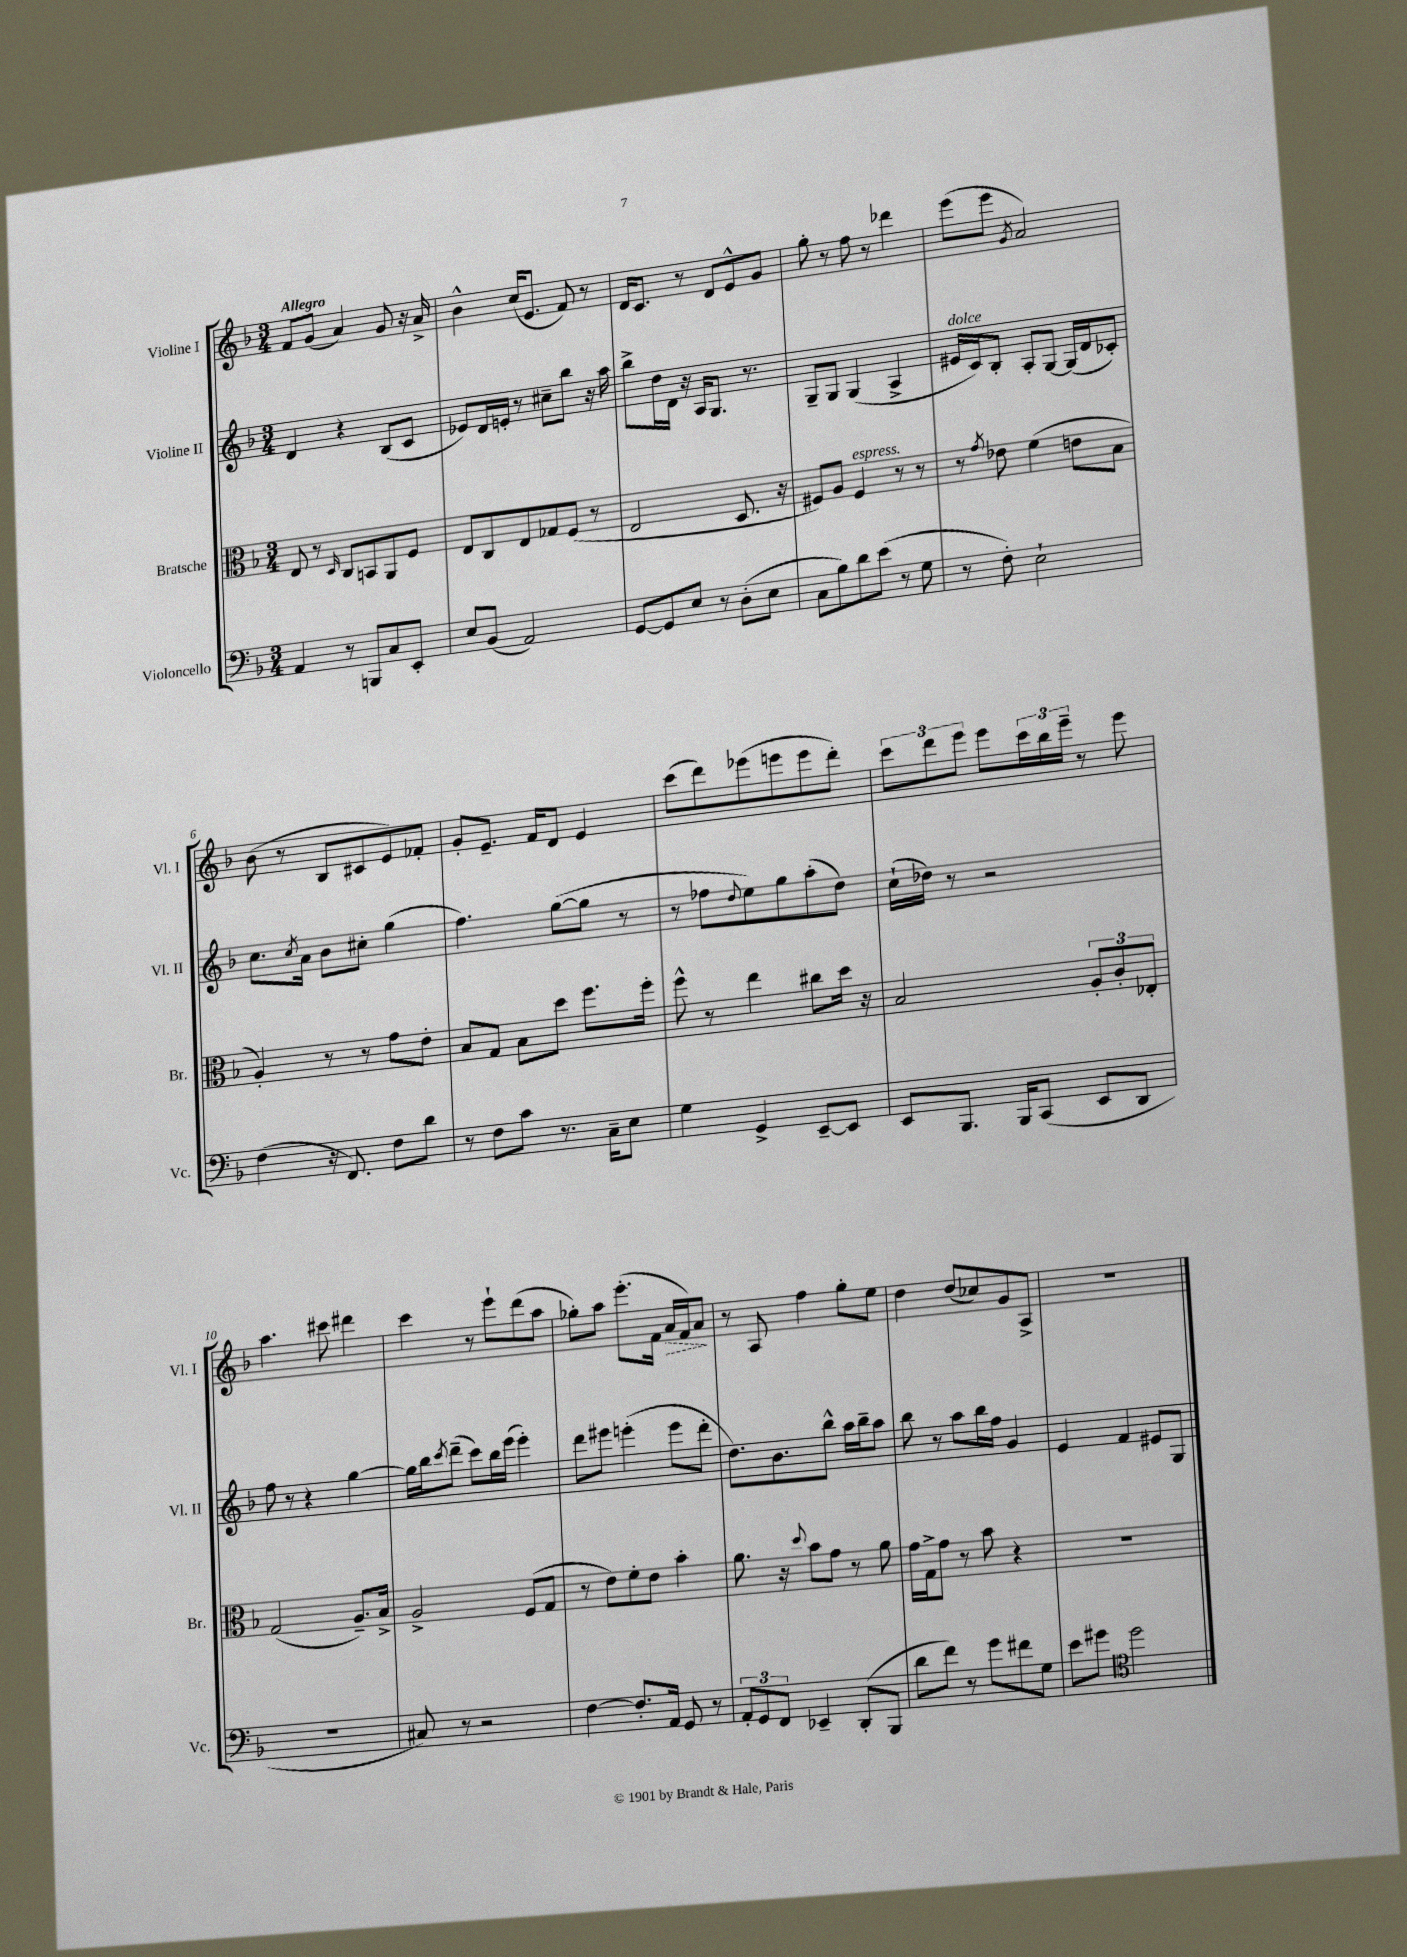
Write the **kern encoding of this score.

**kern	**kern	**kern	**kern
*staff4	*staff3	*staff2	*staff1
*clefF4	*clefC3	*clefG2	*clefG2
*k[b-]	*k[b-]	*k[b-]	*k[b-]
*M3/4	*M3/4	*M3/4	*M3/4
4AA	8E	4d	8f
.	8r	.	(8g
.	16qqD	.	.
8r	8C	4r	4a)
8BBB	8BB	.	.
8C	8AA	(8B-	8g
8EE'	8F	8c	16r
.	.	.	16a^
=	=	=	=
8E	8E	8e-)	4b-^^
(8BB-	8C	16d	.
.	.	16e'	.
2AA)	8E	8r	(16cc
.	.	.	8.e
.	8G-	8cc#~	.
.	(8F	8bb-	8f)
.	8r	16r	8r
.	.	16aa	.
=	=	=	=
[8GG	2E	8bb-^	16d
.	.	.	8.c
8GG]	.	16dd	.
.	.	16d	.
8E	.	16r	8r
.	.	16A	.
8r	.	8.G	8d
(8D'	8.D	.	8e^^
.	.	8.r	.
8E	.	.	8g
.	16r	.	.
=	=	=	=
8C	8F#)	8G~	8gg'
8B-)	8A	8G	8r
8d	4F#	(4G	8ff
(8e	.	.	8r
8r	8r	4A^	4ddd-
8G	8r	.	.
=	=	=	=
8r	8r	16e#	(8eee
.	.	16c)	.
.	8qg	.	.
8F')	8e-	8B-'	8eee
.	.	.	8qg
2E`	(4f	8A'	2a)
.	.	[8G	.
.	8e	(16G]	.
.	.	16d	.
.	8B-	8c-')	.
=	=	=	=
(4F	4A')	8.cc	(8b-
.	.	.	8r
.	.	8qcc	.
.	.	16a	.
16r	8r	8b-	8B-
8.FF)	.	.	.
.	8r	8cc#'	8c#
8F	8g	(4gg	8e)
8d	8e'	.	8f-'
=	=	=	=
8r	8B-	4.ff)	8g'
8F	8G	.	8.e~
8c	8B-	.	.
.	.	.	16f
8.r	8dd	([8gg	8d
.	8.ff	8gg]	4e
16C~	.	.	.
8E	.	8r	.
.	16ff'	.	.
=	=	=	=
4G	8ff^^	8r	(8ccc
.	8r	8ff-	8ddd)
.	.	8qqdd	.
4GG^	4ee	8ee)	(8eee-
.	.	8gg	8eee
[8EE~	8cc#	(8aa'	8eee
8EE]	16dd	8dd)	8ddd')
.	16r	.	.
=	=	=	=
8EE	2B-	(16cc`	12ccc
.	.	16dd-)	.
.	.	.	12ddd
8.BBB-	.	8r	.
.	.	.	12eee
.	.	2r	8eee
16BBB-	.	.	.
(8CC	.	.	24ccc
.	.	.	24bb-
.	.	.	24eee~
8EE	12A'	.	8r
.	12c'	.	.
8DD	.	.	8eee
.	12E-'	.	.
=	=	=	=
2.r	(2G	8ff	4.aa
.	.	8r	.
.	.	4r	.
.	.	.	8ccc#
.	8.A~)	[4gg	4ddd#
.	16B-^	.	.
=	=	=	=
8C#)	2A^	16gg]	4ccc
.	.	16bb-	.
.	.	8qccc	.
8r	.	(8ddd~	.
2r	.	8ccc)	8r
.	.	16bb-	8eee`
.	.	(16eee	.
.	(8F	4eee')	(8ddd
.	8G	.	8aa
=	=	=	=
[4F	8r	8ddd	8gg-')
.	8e)	8eee#	8aa
8.F']	8f'	(4eee'	(8.eee'
.	8e	.	.
16AA	.	.	16f
8GG	4b-'	8eee	16a
.	.	.	16f)
8r	.	8ddd'	8a
=	=	=	=
12AA'	8.a	8.dd)	8r
12GG	.	.	.
.	.	.	8A
12FF	.	.	.
.	16r	8.b-	.
.	8qqdd	.	.
4EE-~	8b-	.	4ff
.	8g	8bb-^^	.
(8DD'	8r	16aa	8gg'
.	.	16bb-~	.
8BBB-	8a	8aa	8ee
=	=	=	=
8d	16g	8bb-	4dd
.	16G^	.	.
8f)	8g	8r	.
8r	8r	8aa	(8dd
8g	8b-	16bb-	8cc-)
.	.	16ff	.
8f#	4r	4g	8g
8G	.	.	8A^
=	=	=	=
8e	2.r	4e	2.r
8g#	.	.	.
*clefC4	*	*	*
2dd	.	4f	.
.	.	8e#	.
.	.	8G	.
==	==	==	==
*-	*-	*-	*-
